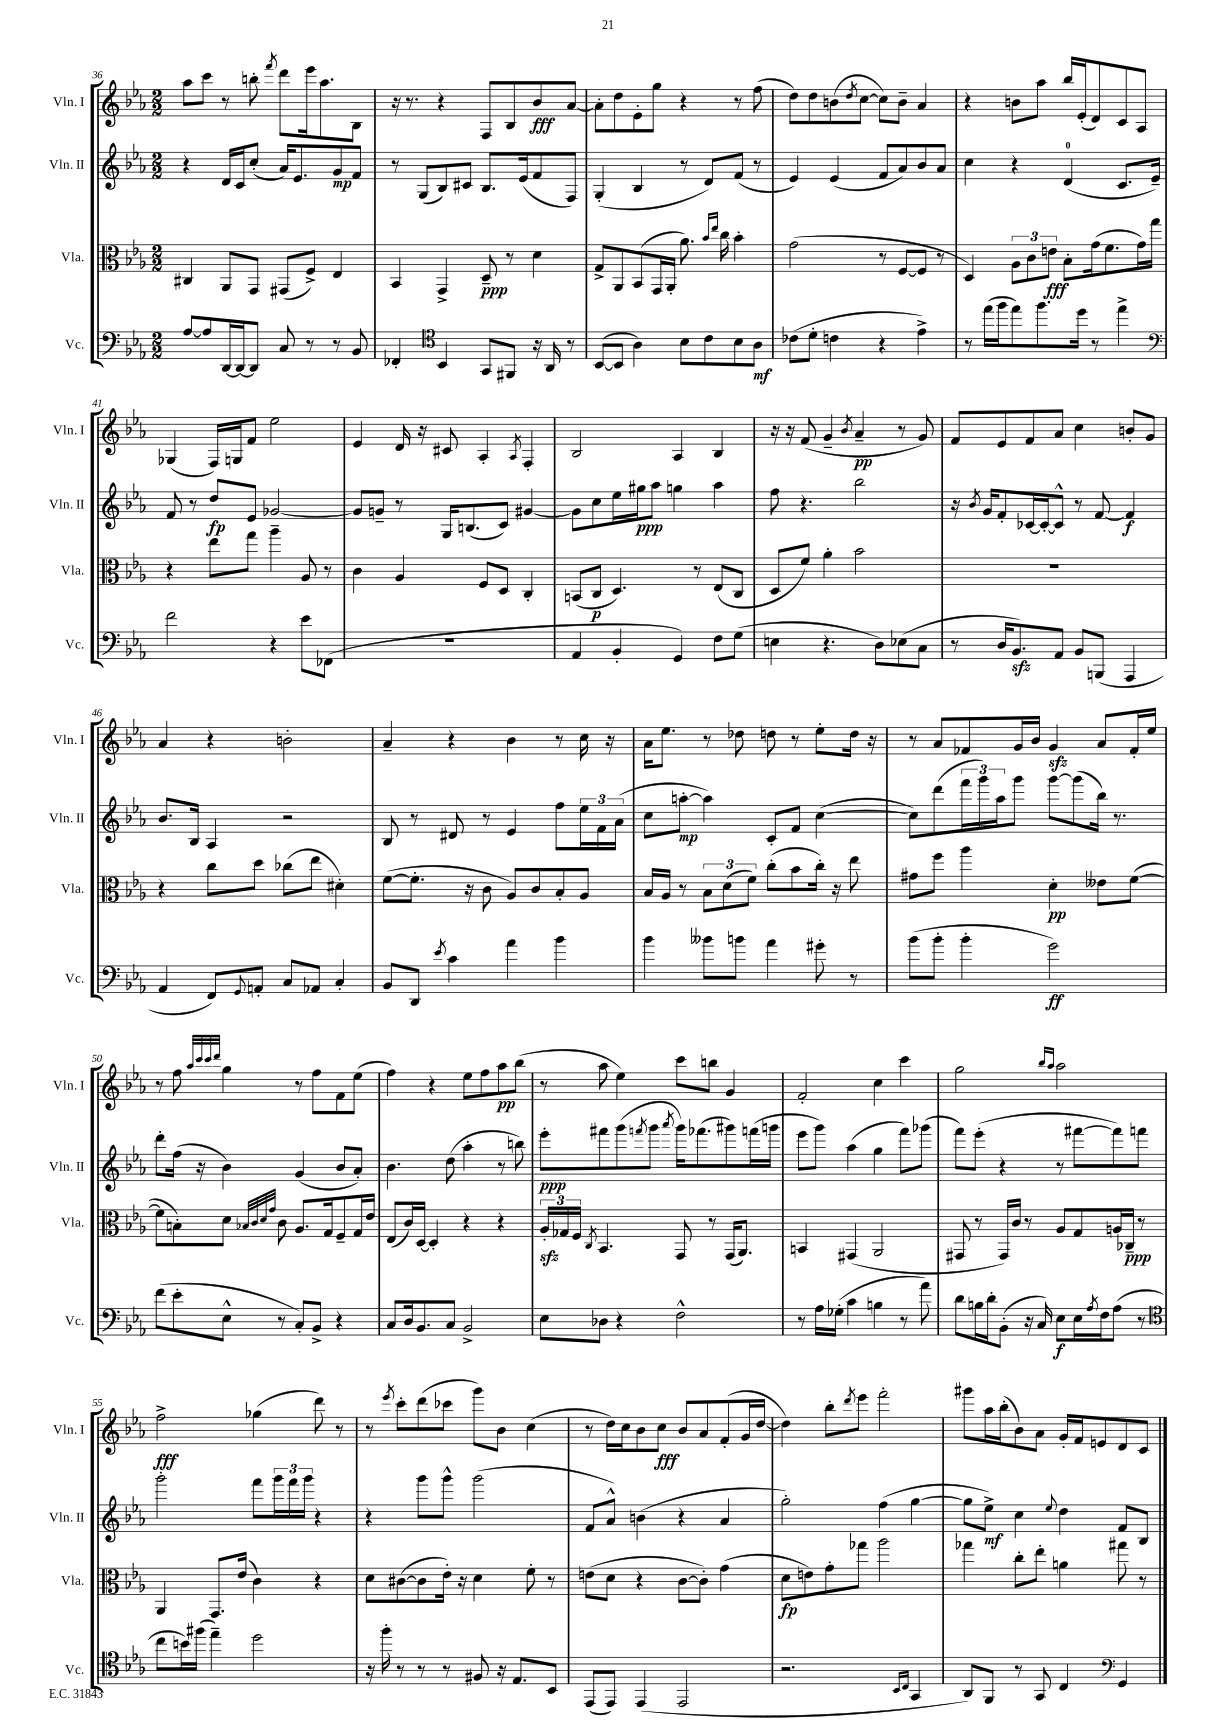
<<
\new StaffGroup <<
\new Staff = "s0" \with { instrumentName = "Vln. I" shortInstrumentName = "Vln. I" } {
    \clef treble \key ees \major \numericTimeSignature \time 2/2
    aes''8 c'''8 r8 b''8-. \acciaccatura { f'''8 } d'''8 ees'''16 aes''8. bes8 |
    r16 r8. r4 f8 bes8 bes'8\fff aes'8~ |
    aes'8-. d''8 ees'8-. g''8 r4 r8 f''8( |
    d''8) d''8 b'8( \acciaccatura { d''8 } c''8~ c''8) b'8-- aes'4 |
    r4 b'8 aes''8 bes''16 ees'16-.( d'8) c'8 aes8 |
    ges4( f16) g16 f'8 ees''2 |
    ees'4 d'16 r16 cis'8 aes4-. \acciaccatura { aes8 } f4-. |
    bes2 aes4 bes4 |
    r16 r16 f'8( g'4-- \acciaccatura { bes'8 } aes'4--\pp r8 g'8) |
    f'8 ees'8 f'8 aes'8 c''4 b'8-. g'8 |
    aes'4 r4 b'2-. |
    aes'4-- r4 bes'4 r8 c''16 r16 |
    aes'16 ees''8. r8 des''8 d''8 r8 ees''8-. d''16 r16 |
    r8 aes'8 fes'8 g'16 bes'16 g'4\sfz aes'8 fes'16-. ees''16 |
    r8 f''8 \grace { aes''32 c'''32 c'''32 d'''32 } g''4 r8 f''8 f'8 ees''8( |
    f''4) r4 ees''8 f''8 aes''8\pp bes''8( |
    r8 aes''8 ees''4) c'''8 b''8 g'4 |
    f'2-. c''4 c'''4 |
    g''2 \grace { bes''16 aes''16 } aes''2 |
    f''2->\fff ges''4( d'''8) r8 |
    r8 \acciaccatura { ees'''8 } c'''8-. d'''8( ces'''8 g'''8) bes'8 c''4( |
    r8 d''16) c''16 bes'8 c''8\fff bes'8 aes'8 f'8-.( g'16 d''16~ |
    d''4) bes''8-. \acciaccatura { d'''8 } ees'''8 f'''2-. |
    gis'''8 aes''16 bes''16-.( bes'8) aes'8 g'16-. f'16 e'8 d'8 c'8 \bar "|." |
}
\new Staff = "s1" \with { instrumentName = "Vln. II" shortInstrumentName = "Vln. II" } {
    \clef treble \key ees \major \numericTimeSignature \time 2/2
    r4 d'16 c'16 c''8-.( aes'16) ees'8. g'8\mp f'8 |
    r8 g8( bes8) cis'8 bes8. ees'16( f'8 f8) |
    g4-.( bes4 r8 d'8) f'8( r8 |
    ees'4) ees'4( f'8 aes'8) bes'8 aes'8 |
    c''4 r4 d'4-0( c'8. ees'16--) |
    f'8 r8 d''8\fp ees'8 ges'2~ |
    ges'8 g'8-- r8 g16 b8.( c'8) gis'4~ |
    gis'8 c''8 ees''16 gis''16\ppp aes''8 g''4 aes''4 |
    f''8 r4. bes''2 |
    r16 \acciaccatura { bes'8 } g'16 f'8-. ces'16~ ces'16~-. ces'8-^ r8 f'8~ f'4\f |
    bes'8. bes16 aes4 r2 |
    bes8 r8 dis'8 r8 ees'4 f''8 \tuplet 3/2 { ees''16 f'16 aes'16( } |
    c''8 a''8~-.\mp a''4) c'8-. f'8 c''4~( |
    c''8) d'''8( \tuplet 3/2 { f'''16 g'''16) aes''16 } g'''8 g'''8~ g'''8( bes''16) r8. |
    d'''8-. f''16( r16 bes'4) g'4( bes'8 aes'8-.) |
    bes'4. d''8( aes''4-. r8 b''8) |
    ees'''8-.\ppp fis'''8 g'''8( \acciaccatura { f'''8 } g'''8 \acciaccatura { aes'''8 } g'''16) fes'''8.( gis'''8) f'''16( g'''16 |
    ees'''8 g'''8) aes''4( g''4 f'''8) ges'''8( |
    f'''8) ees'''8-.( r4 r8 fis'''8~ fis'''8) f'''8 |
    g'''2-. f'''8 \tuplet 3/2 { g'''16 f'''16 g'''16 } r4 |
    r4 g'''8 g'''8-^ g'''2( |
    f'8 aes'8-^) b'4( r4 aes'4 |
    g''2-.) f''4( g''4~ |
    g''8 ees''8->\mf) c''4 \appoggiatura { ees''8 } d''4 f'8 bes8 \bar "|." |
}
\new Staff = "s2" \with { instrumentName = "Vla." shortInstrumentName = "Vla." } {
    \clef alto \key ees \major \numericTimeSignature \time 2/2
    cis4 aes,8 g,8 gis,8( f8->) ees4 |
    bes,4 g,4-> d8--\ppp r8 d'4 |
    g8-> aes,8 bes,8( g,16 aes,16-. aes'8.) \grace { bes'16 ees''16 } c''16 bes'4-. |
    g'2( r8 f8~ f8 r8 |
    d4) \tuplet 3/2 { aes8 c'8 e'8\fff } bes8-. g'16( f'8. g'16) g''16 |
    r4 ees''8 g''8 aes''4-- aes8 r8 |
    c'4 aes4 f8 d8 c4-. |
    b,8( c8\p d4.) r8 ees8( c8 |
    d8 f'8) aes'4-. bes'2 |
    R1 |
    r4 c''8 d''8 ces''8( ees''8 dis'4-.) |
    f'8~( f'8.-. r16 c'8 aes8) c'8 bes8-. aes8 |
    bes16 aes16 r8 \tuplet 3/2 { bes8 d'8( f'8) } c''8-.( bes'8 c''16-.) r16 ees''8 |
    gis'8 f''8 aes''4 d'4-.\pp eeses'8 f'8~( |
    f'8 b8-.) d'8 \grace { bes32 c'32 d'32 g'32 } c'8 aes8. g16 f8-- g16 ees'16 |
    ees8( c'16) d16~ d4-. r4 r4 |
    \tuplet 3/2 { aes16-.\sfz ges16 f16 } \acciaccatura { c8 } bes,4. g,8 r8 g,16( aes,8.) |
    b,4 gis,4( aes,2 |
    gis,8 r8 gis,16) c'16 r8 aes8 g8 a16 ces16--\ppp r8 |
    aes,4 g,8. ees'16( c'4) r4 |
    d'8 cis'8~( cis'8 ees'16-.) r16 d'4 f'8-. r8 |
    e'8( d'8 r4 c'8~ c'8-.) g'4( |
    d'8\fp e'8) g'8-. ges''8 aes''2 |
    ges''4 c''8-. ees''8-. a'4 gis''8 r8 \bar "|." |
}
\new Staff = "s3" \with { instrumentName = "Vc." shortInstrumentName = "Vc." } {
    \clef bass \key ees \major \numericTimeSignature \time 2/2
    aes8~ aes8 d,16~ d,16~ d,8 c8 r8 r8 bes,8 |
    fes,4-. \clef tenor bes,4 g,8 fis,8 r16 aes,16 r8 |
    bes,8~( bes,8 aes4) bes8 c'8 bes8 aes8\mf |
    ces'8( d'8-. c'4 r4 ees'4->) |
    r8 ees''16( f''16 ees''8) f''8. d''16 r8 ees''4-> |
    \clef bass f'2 r4 ees'8 fes,8( |
    R1 |
    aes,4 bes,4-. g,4) f8 g8( |
    e4 r4. d8) ees8( c8 |
    r8 d16 bes,8.\sfz) aes,8 bes,8 b,,8( aes,,4 |
    aes,4 f,8) \appoggiatura { g,8 } a,8-. c8 aes,8 c4-. |
    bes,8 d,8 \acciaccatura { ees'8 } c'4 aes'4 bes'4 |
    bes'4 beses'8 b'8 aes'4 gis'8-. r8 |
    bes'8( bes'8-. bes'4-. g'2\ff) |
    f'8( ees'8-. ees8-^ r8 c8-.) bes,8-> r4 |
    c8 d16 bes,8. c8 bes,2-> |
    ees8 des8 r4 f2-^ |
    r8 aes16 ges16-.( c'4 b4 r8 aes'8) |
    d'8 b16 d'16-. bes,8-.( r16 c16) ees8\f ees16 \acciaccatura { aes8 } f16 aes8( r8 |
    \clef tenor c''8 b'16) fis''16( ees''4--) d''2 |
    r16 f''16-. r8 r8 r8 fis8 r16 ees8. bes,8 |
    ees,8( ees,8) ees,4( ees,2 |
    r2. \grace { bes,16 c16 } g,4 |
    aes,8) f,8 r8 g,8 c4 \clef bass g,4 \bar "|." |
}
>>
>>
\layout { \context { \Score currentBarNumber = #36 } }
